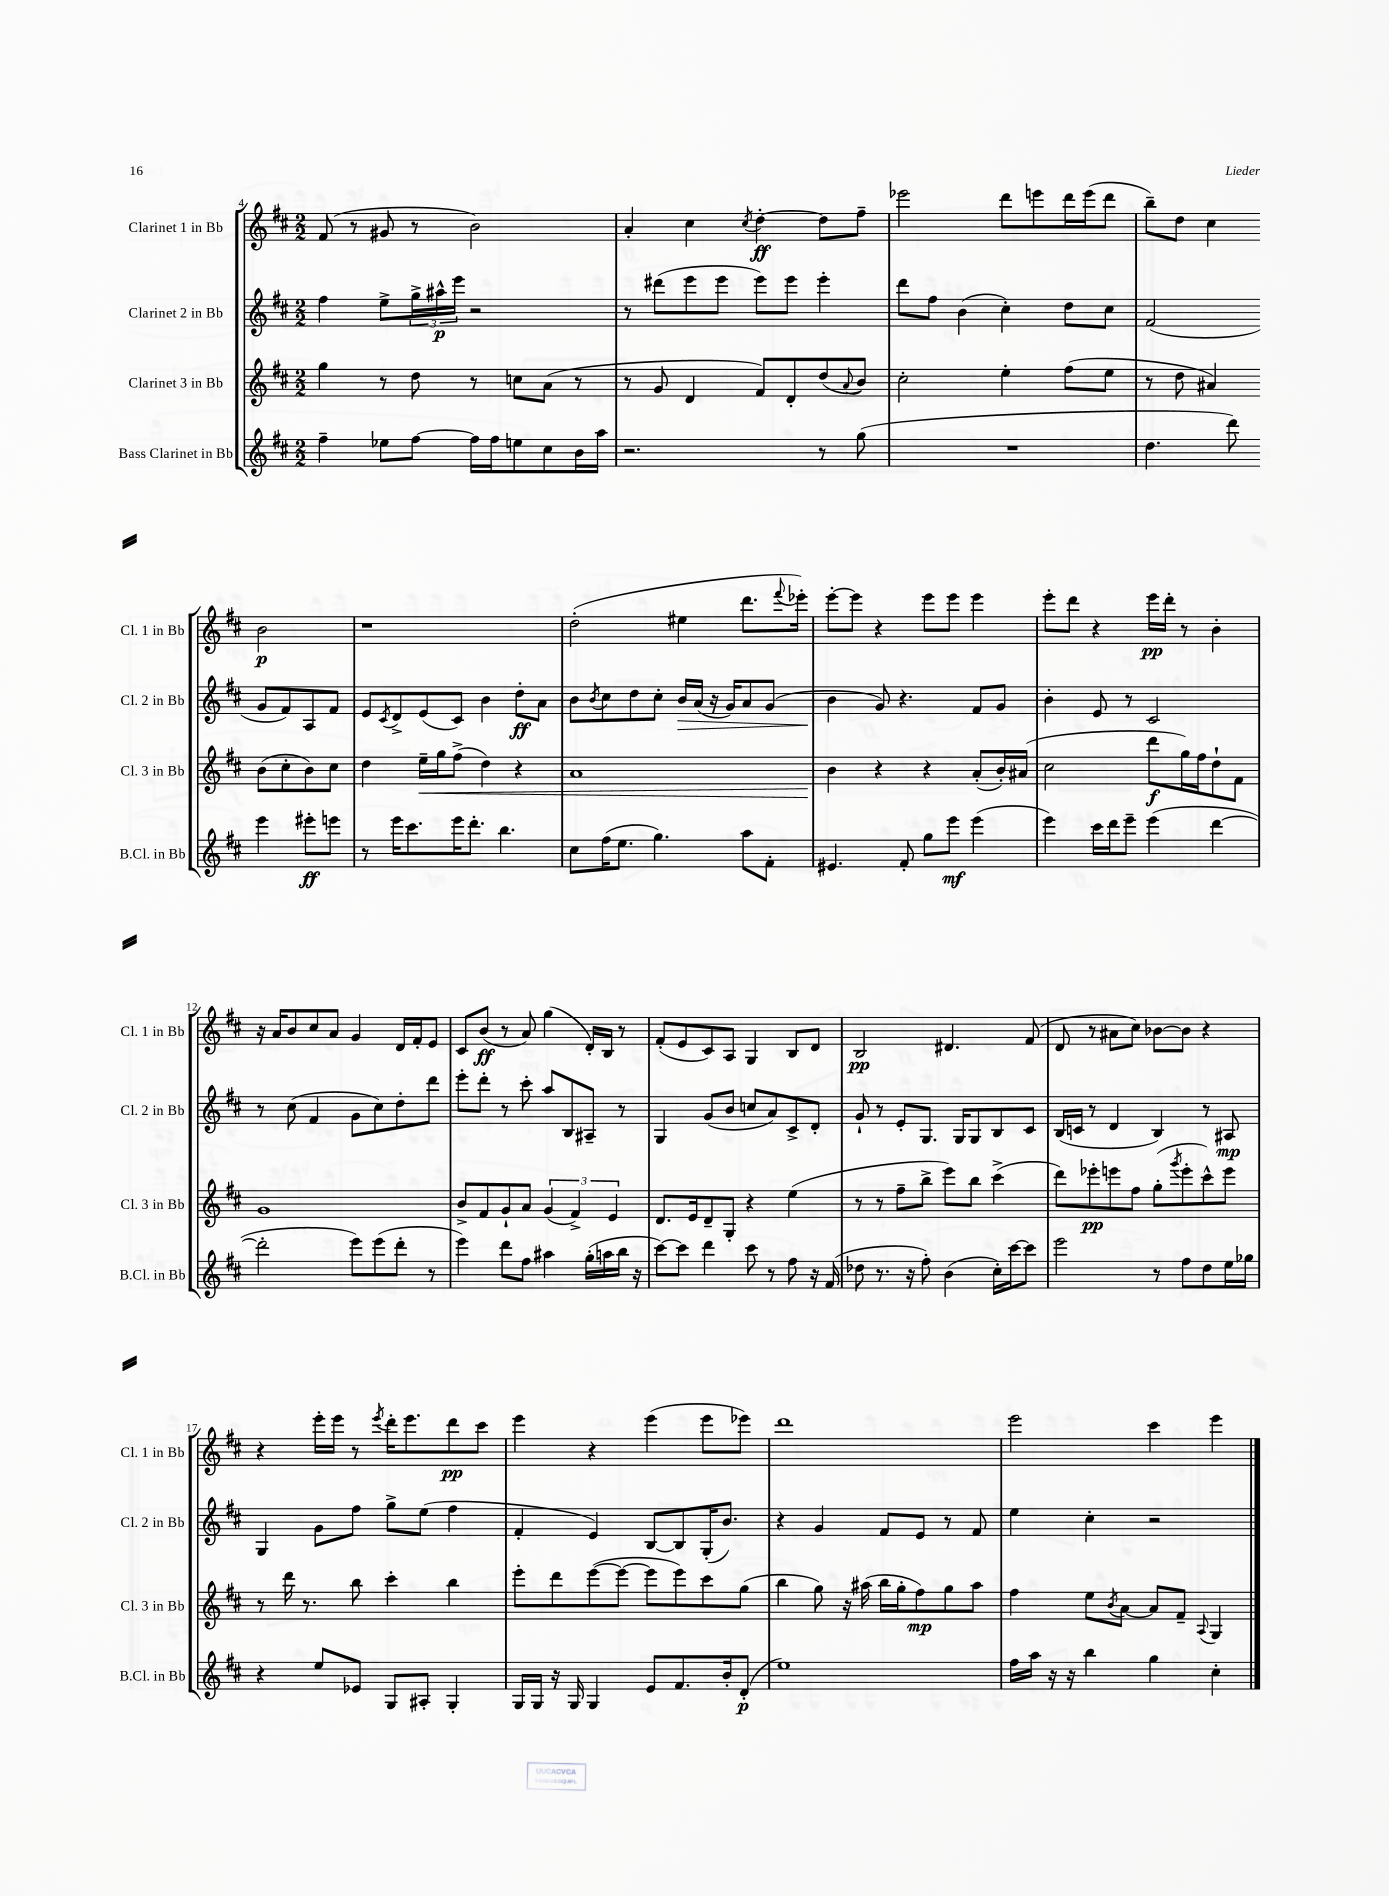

**kern	**kern	**kern	**kern
*staff4	*staff3	*staff2	*staff1
*clefG2	*clefG2	*clefG2	*clefG2
*k[f#c#]	*k[f#c#]	*k[f#c#]	*k[f#c#]
*M2/2	*M2/2	*M2/2	*M2/2
4ff#~\	4gg\	4ff#\	(8f#/
.	.	.	8r
8ee-\L	8r	8ee^\L	8g#/
[8ff#\J	8dd\	24gg^\L	8r
.	.	24aa#^^\	.
.	.	24eee\JJ	.
16ff#\]LL	8r	2r	2b\)
16ff#\J	.	.	.
8ee\	8cc\L	.	.
8cc#\	(8a\J	.	.
16b\L	8r	.	.
16aa\JJ	.	.	.
=	=	=	=
2.r	8r	8r	4a'/
.	8g/	(8ddd#\L	.
.	4d/	8eee\	4cc#\
.	.	8eee\J	.
.	.	.	8qcc#/
.	8f#/L)	8eee\L)	[4dd'\
.	8d'/	8eee\J	.
8r	(8dd/	4eee'\	8dd\]L
.	8qqa/	.	.
(8gg\	8b/J)	.	8ff#~\J
=	=	=	=
1r	2cc#'\	8ddd\L	2eee-\
.	.	8ff#\J	.
.	.	(4b\	.
.	4ee'\	4cc#'\)	8ddd\L
.	.	.	8eee\
.	(8ff#\L	8dd\L	16ddd\L
.	.	.	(16eee\J
.	8ee\J	8cc#\J	8ddd\J
=	=	=	=
4.dd\	8r	(2f#/	8bb~\L)
.	8dd\	.	8dd\J
.	4a#/)	.	4cc#\
8ddd\)	.	.	.
4eee\	(8b\L	8g/L	2b\
.	8cc#'\	8f#/)	.
8eee#'\L	8b\)	8A/	.
8eee\J	8cc#\J	8f#/J	.
=	=	=	=
8r	4dd\	8e/L	1r
.	.	8qc#/	.
16eee\LK	.	8d^/	.
8.ccc#\	.	.	.
.	16ee~\LL	(8e/	.
.	16gg\J	.	.
16eee\K	(8ff#^\J	8c#/J)	.
8.ddd'\J	.	.	.
.	4dd\)	4b\	.
4.bb\	.	.	.
.	4r	8dd'\L	.
.	.	8a\J	.
=	=	=	=
8cc#\L	1a	8b\L	(2dd'\
.	.	8qb/	.
(16ff#\K	.	8cc#\	.
8.ee\J	.	.	.
.	.	8dd\	.
4.gg\)	.	8cc#'\J	.
.	.	16b/LL	4ee#\
.	.	(16a/JJ	.
.	.	16r	.
.	.	16g/LK)	.
8aa\L	.	8a/	8.ddd\L
8f#'\J	.	(8g/J	.
.	.	.	8qqfff#/
.	.	.	16eee-'\Jk)
=	=	=	=
4.e#/	4b\	4b\	[8eee'\L
.	.	.	8eee\]J
.	4r	8g/)	4r
8f#'/	.	4.r	.
8gg\L	4r	.	8eee\L
8eee\J	.	.	8eee\J
(4eee\	(8a'/L	8f#/L	4eee\
.	16b'/L)	8g/J	.
.	(16a#/JJ	.	.
=	=	=	=
4eee\)	2cc#\	4b'\	8eee'\L
.	.	.	8ddd\J
16ccc#\LL	.	8e/	4r
16ddd\J	.	.	.
8eee~\J	.	8r	.
(4eee\	8ddd\L	2c#/	16eee\LL
.	.	.	16ddd'\JJ
.	16gg\L)	.	8r
.	16ff#\J	.	.
[4ddd\	8dd`\	.	4b'\
.	8f#\J	.	.
=	=	=	=
2ddd'\]	1g	8r	16r
.	.	.	16a/LK
.	.	(8cc#\	8b/
.	.	4f#/	8cc#/
.	.	.	8a/J
8eee\L)	.	8g\L	4g/
(8eee\	.	8cc#\)	.
8ddd'\J	.	8dd'\	16d/LL
.	.	.	16f#'/J
8r	.	8ddd\J	8e/J
=	=	=	=
4eee\)	8b^/L	8eee'\L	8c#/L
.	8f#/	8ddd'\J	(8b/J
8ddd\L	8g`/	8r	8r
8ff#\J	8a/J	8ccc#'\	8a/)
4aa#\	(6g/	8aa/L	(4gg\
.	.	8B/	.
.	6f#^/)	.	.
(16gg'\LL	.	8A#~/J	16d'/LL)
16aa\	.	.	16B/JJ
.	6e/	.	.
16bb\JJ	.	8r	8r
16r	.	.	.
=	=	=	=
[8ccc#\L)	8.d/L	4G/	(8f#'/L
8ccc#\]J	.	.	8e/
.	16e/k	.	.
4ddd\	8d~/	(8g/L	8c#/)
.	8G'/J	8b/J	8A/J
8ccc#\	4r	8cc/L	4G/
8r	.	8a/)	.
8ff#\	(4ee\	8c#^/	8B/L
16r	.	8d'/J	8d/J
(16f#/	.	.	.
=	=	=	=
8dd-\	8r	8g`/	2B/
8.r	8r	8r	.
.	8ff#~\L	8e'/L	.
16r	.	.	.
8ff#'\)	8bb^\J	8.G/J	.
(4b\	8eee\L)	.	4.d#/
.	.	16G/LK	.
.	8bb\J	8G/	.
16cc#'\LL)	(4ccc#^\	8B/	.
[16ccc#\J	.	.	.
8ccc#\]J	.	8c#/J	(8f#/
=	=	=	=
2eee\	8ddd\L)	(16B/LL	8d/
.	.	16c/JJ	.
.	8eee-'\	8r	8r
.	8eee\	4d/	8a#\L
.	8ff#\J	.	8cc#\J)
8r	(8gg'\L	4B/)	[8b-\L
.	8qggg/	.	.
8ff#\L	8eee'\	.	8b-\]J
8dd\	8ccc#^^\)	8r	4r
16ee\L	8eee\J	8A#/	.
16gg-\JJ	.	.	.
=	=	=	=
4r	8r	4G/	4r
.	16ddd\	.	.
.	8.r	.	.
8ee/L	.	8g\L	16eee'\LL
.	.	.	16eee\JJ
8e-/J	8bb\	8ff#\J	8r
.	.	.	8qeee/
8G/L	4ccc#'\	8gg^\L	16ddd'\LK
.	.	.	8.eee\
8A#'/J	.	(8ee\J	.
4G'/	4bb\	4ff#\	8ddd\
.	.	.	8ccc#\J
=	=	=	=
16G/LL	8eee'\L	4f#'/	4eee\
16G/JJ	.	.	.
16r	8ddd\	.	.
16G/	.	.	.
4G/	([8eee\	4e/)	4r
.	8eee\_J	.	.
8e/L	8eee\]L	[8B/L	(4eee\
8.f#/	8eee\)	8B/]	.
.	8ccc#\	(16G'/K	8eee\L
16b'/k	.	8.b/J)	.
(8d'/J	(8gg\J	.	8eee-\J)
=	=	=	=
1ee)	4bb\	4r	1ddd
.	8gg\)	4g/	.
.	16r	.	.
.	(16aa#\	.	.
.	16bb\LL	8f#/L	.
.	16gg'\J	.	.
.	8ff#\)	8e/J	.
.	8gg\	8r	.
.	8aa#\J	8f#/	.
=	=	=	=
16ff#\LL	4ff#\	4ee\	2eee\
16aa\JJ	.	.	.
16r	.	.	.
16r	.	.	.
4bb\	8ee\L	4cc#'\	.
.	8qb/	.	.
.	[8a\J	.	.
4gg\	8a/]L	2r	4ccc#\
.	8f#~/J	.	.
.	8qqA/	.	.
4cc#'\	4G/	.	4eee\
==	==	==	==
*-	*-	*-	*-
